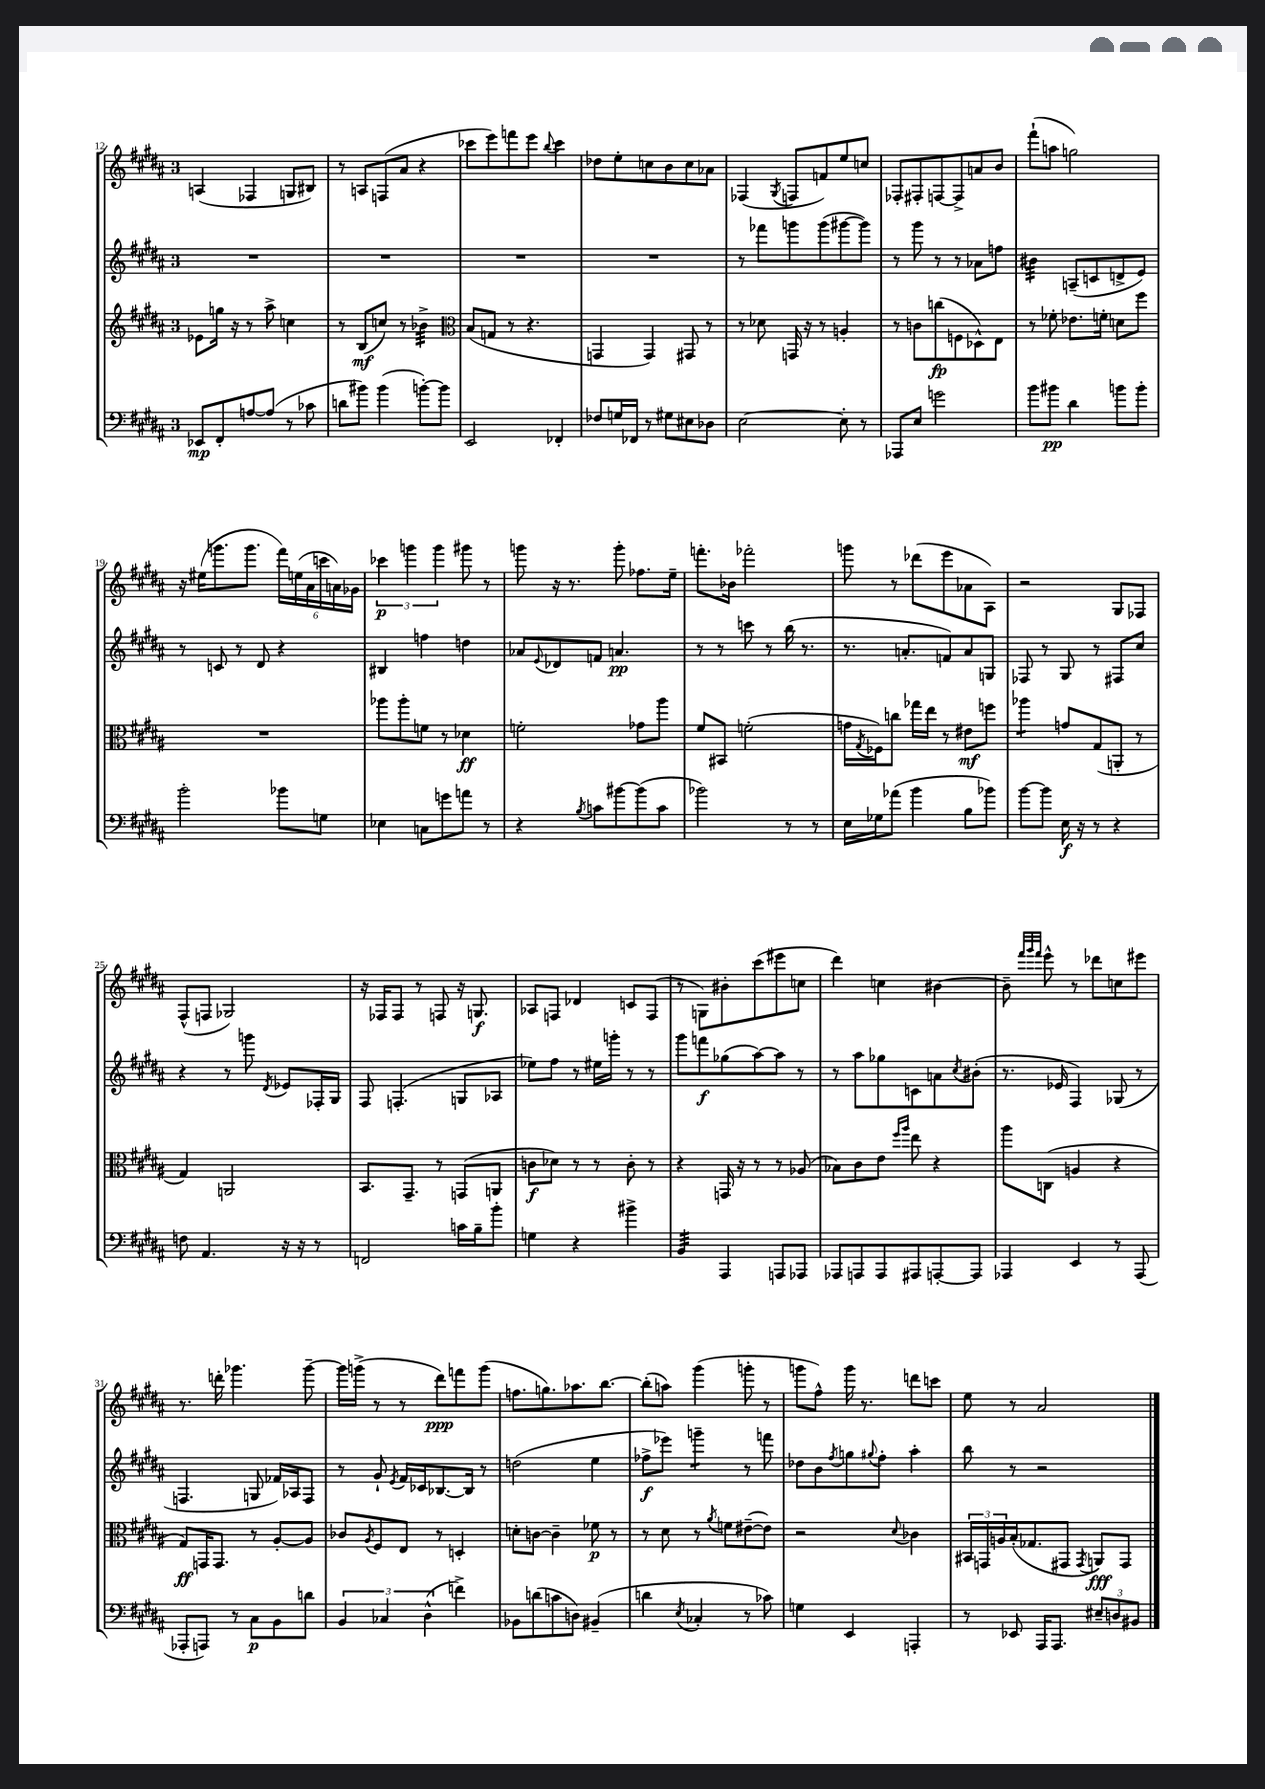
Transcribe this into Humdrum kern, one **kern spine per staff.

**kern	**kern	**kern	**kern
*staff4	*staff3	*staff2	*staff1
*clefF4	*clefG2	*clefG2	*clefG2
*k[f#c#g#d#a#]	*k[f#c#g#d#a#]	*k[f#c#g#d#a#]	*k[f#c#g#d#a#]
*M3/4	*M3/4	*M3/4	*M3/4
8EE-	8e-	2.r	(4A
8FF#'	16gg	.	.
.	16r	.	.
[8A	8r	.	4F-
(8A]	8aa#^	.	.
8r	4cc	.	8G
8c-	.	.	8B#)
=	=	=	=
8d	8r	2.r	8r
8b#)	(8B	.	8A
(4b#	8cc)	.	(8F
.	8r	.	8a#
[8b')	4b-^	.	4r
8b]	.	.	.
=	=	=	=
*	*clefC3	*	*
2EE	(8B	2.r	8ccc-
.	8G	.	8eee)
.	8r	.	8fff
.	4.r	.	8eee
.	.	.	8qqbb
4FF-'	.	.	4ccc-
=	=	=	=
8F-	4GG	2.r	8dd-
16G	.	.	8ee'
16FF-	.	.	.
8r	4GG)	.	8cc
8G#	.	.	8b
8E#	8GG#	.	8cc
8D-	8r	.	8a-
=	=	=	=
[2E	8r	8r	(4F-
.	8d-	8fff-	.
.	.	.	8qG#
.	16GG	8ggg	8F
.	16r	.	.
.	8r	(8ggg	8f)
8E']	4A'	[8ggg#	8ee
8r	.	8ggg#])	8cc
=	=	=	=
8AAA-	8r	8r	8F-'
8E	8c	8ggg#	8F#'
2g	(8cc	8r	[8F
.	8F	8r	8F^]
.	8D-^^)	8a-	8a
.	8E	8ff	8b
=	=	=	=
8b	8r	4b#	(8fff#`
8b#	8f-'	.	8aa
4d#	8.e-	(8A~	2gg)
.	.	8c	.
.	16f'	.	.
8b	8d	8d^	.
8b'	8ff#	8e)	.
=	=	=	=
2b'	2.r	8r	16r
.	.	.	(16ee#
.	.	8c	8.ggg
.	.	8r	.
.	.	.	8.ggg
.	.	8d#	.
8b-	.	4r	24fff#)
.	.	.	(24ee
.	.	.	24a#
8G	.	.	24ccc
.	.	.	24a)
.	.	.	24g-
=	=	=	=
4E-	8aa-	4B#	6ccc-
.	8aa-'	.	.
.	.	.	6ggg
8C	8f	4ff	.
.	.	.	6ggg
8g	8r	.	.
8a	4d-	4dd	8ggg#
8r	.	.	8r
=	=	=	=
4r	2f'	8a-	8ggg
.	.	8qqe	.
.	.	8d-	16r
.	.	.	8.r
8qB	.	.	.
8c	.	8f	.
[8b#	.	4.a	8ggg'
(8b#]	8g-	.	8.ff-
8c	8aa#	.	.
.	.	.	16ee~
=	=	=	=
2b-)	8f#	8r	8.fff'
.	8BB#	8r	.
.	.	.	16b-
.	(2f'	8ccc	2fff-'
.	.	8r	.
8r	.	(16bb	.
.	.	8.r	.
8r	.	.	.
=	=	=	=
16E	16g	8.r	8ggg
.	8qG#	.	.
16G-	16F-)	.	.
(8a-	8cc	.	8r
.	.	8.a'	.
4b	16gg-	.	(8ddd-
.	16ee	.	.
.	8r	8f)	8eee
8B	8e#	8a	8a-
8b-)	8ff	8G	8A#)
=	=	=	=
[8b	4aa-	8F-	2r
8b]	.	8r	.
16E	8g	8G#	.
16r	.	.	.
8r	(8G#	8r	.
4r	8AA'	8F#	8G#
.	8r	8cc#	8F-
=	=	=	=
8F	4G#)	4r	(8F#^^
4.AA#	.	.	8F
.	2AA	8r	2G-)
.	.	8ggg	.
.	.	8qd#	.
16r	.	8e-	.
16r	.	.	.
8r	.	16F-'	.
.	.	16G#	.
=	=	=	=
2FF	8.BB	8F#	16r
.	.	.	16F-
.	.	(4.F'	8F-
.	8.GG#~	.	.
.	.	.	8r
.	8r	.	8F
16c	(8GG	8G	16r
16B~	.	.	8.G
8b'	8AA	8A-	.
=	=	=	=
4G	8c	8ee-)	8A-
.	8d-)	8ff#	8F
4r	8r	8r	4d-
.	8r	16ee#	.
.	.	16ggg'	.
4b#^	8c'	8r	8c
.	8r	8r	(8F
=	=	=	=
4BB	4r	8ggg#	8r
.	.	8fff	8G)
4AAA#	16GG	(8gg-	8b#'
.	16r	.	.
.	8r	[8aa#)	(8ccc#
8AAA	8r	8aa#]	8eee#
8AAA-	(8A-	8r	8cc
=	=	=	=
8AAA-	8B-)	8r	4ddd#)
8AAA	8c#	8aa#	.
8AAA	8e	8gg-	4cc
.	16qqff#	.	.
.	16qqaa#	.	.
8AAA#	8ee	8c	.
[8AAA'	4r	8a	[4b#
.	.	8qcc#	.
8AAA]	.	(8b#'	.
=	=	=	=
4AAA-	8aa#	8.r	8b#~]
.	.	.	32qqfff#
.	.	.	32qqggg#
.	.	.	32qqfff#
.	(8C	.	8eee^^
.	.	16e-	.
4EE	4A	4F#)	8r
.	.	.	8ddd-
8r	4r	(8G-	8cc
(8AAA-	.	8r	8eee#
=	=	=	=
8AAA-'	8G#)	4.F	8.r
8AAA)	16GG	.	.
.	8.GG	.	16ddd'
8r	.	.	4.ggg-
8C#	8r	8G	.
8BB	[8A#'	16f-)	.
.	.	16A-	.
8d	8A#]	8F	[8ggg-~
=	=	=	=
6BB	8c-	8r	16ggg-]
.	.	.	(16ggg^
.	8qA#	.	.
.	8F#	8g#`	8r
6C-	.	.	.
.	.	8qe	.
.	8E	16f#	8r
.	.	16c-	.
(6D#^^	.	.	.
.	8r	[8.B-	8ddd#)
4f^)	4D'	.	8fff
.	.	16B-]	.
.	.	8r	(8ggg
=	=	=	=
8BB-	8d'	(2dd	8.ff
(8d	[8c	.	.
.	.	.	8.gg)
8c	4c~]	.	.
8D)	.	.	8.aa-
(4BB#~	8f-	4ee	.
.	.	.	[8.bb
.	8r	.	.
=	=	=	=
4d	8r	8ff-^	(8bb']
.	8d#	8eee-)	8aa)
8qE	.	.	.
4C-'	8r	4ggg~	(4ggg#
.	8qa#	.	.
.	8f	.	.
8r	([8e#~	8r	8ggg'
8c-)	8e#])	8fff	8r
=	=	=	=
4G	2r	8dd-	8ggg
.	.	8b	8ff#^^)
.	.	8qff#	.
4EE	.	8gg	16ggg
.	.	.	8.r
.	.	8qqgg#	.
.	.	8ff#'	.
.	8qqd#	.	.
4AAA'	4c-	4aa#'	8ddd
.	.	.	8ccc
=	=	=	=
8r	24BB#	8bb	8ee
.	24GG	.	.
.	24A	.	.
8EE-	(16B'	8r	8r
.	8.G-	.	.
16AAA#	.	2r	2a#
8.AAA#	.	.	.
.	8GG#	.	.
.	8qGG#	.	.
12E#~	8AA)	.	.
12D	.	.	.
.	8GG#	.	.
12BB#	.	.	.
==	==	==	==
*-	*-	*-	*-
